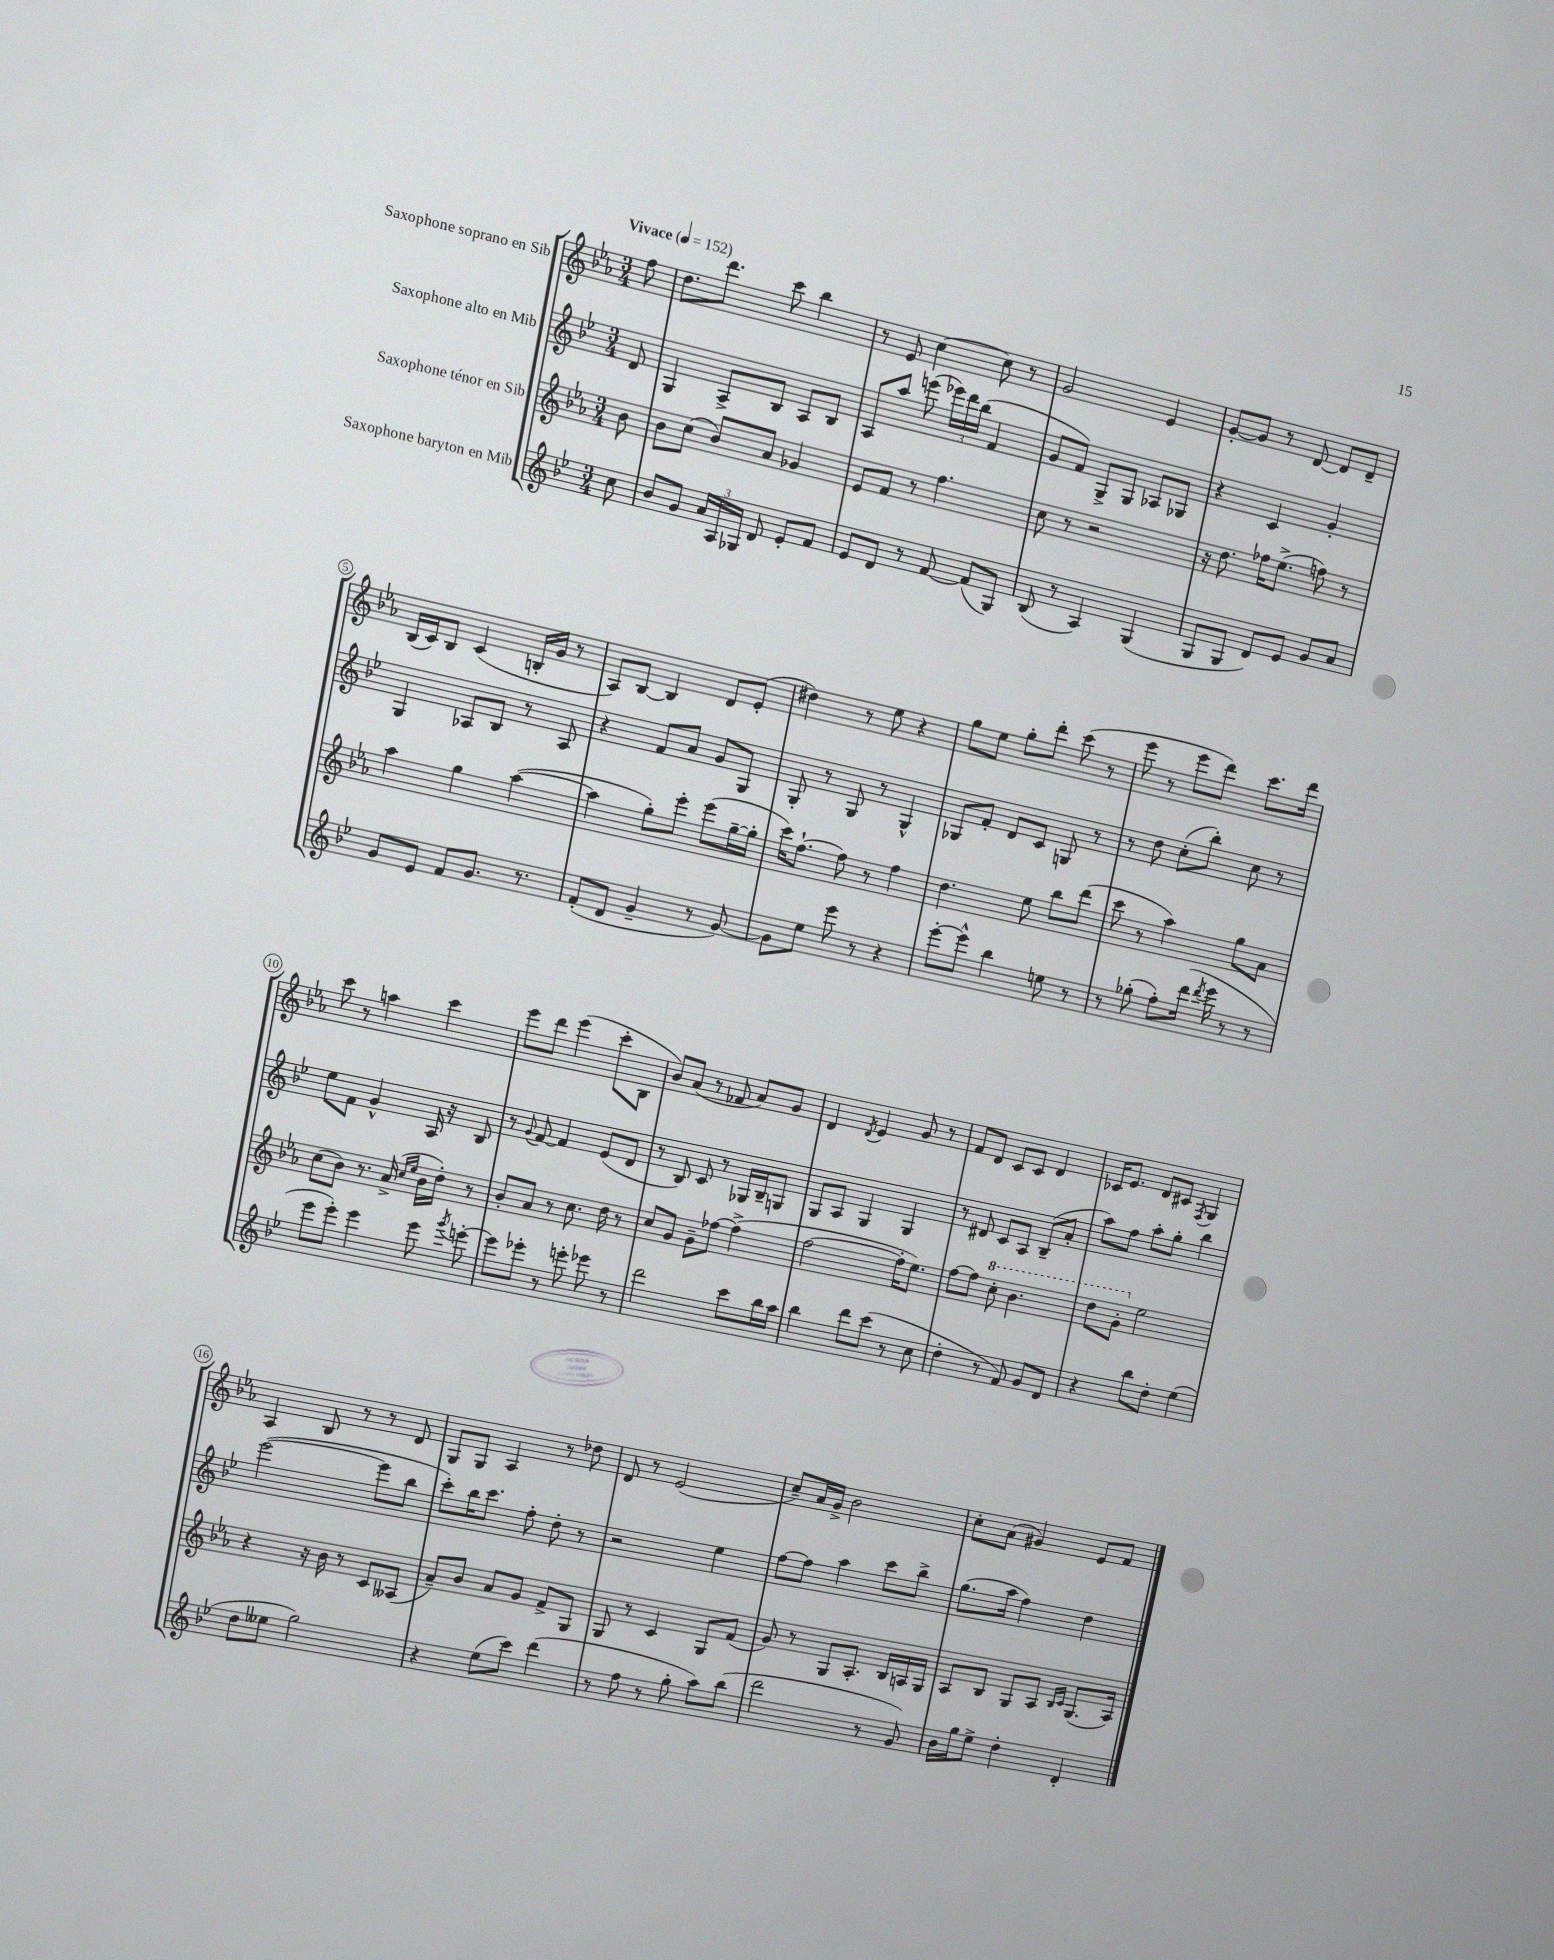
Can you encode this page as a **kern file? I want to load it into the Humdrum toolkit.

**kern	**kern	**kern	**kern
*staff4	*staff3	*staff2	*staff1
*clefG2	*clefG2	*clefG2	*clefG2
*k[b-e-]	*k[b-e-a-]	*k[b-e-]	*k[b-e-a-]
*M3/4	*M3/4	*M3/4	*M3/4
*MM152	*MM152	*MM152	*MM152
8cc	8b-	8d	8ff
=	=	=	=
8b-	8b-	4G	8.dd
8g	(8cc	.	.
.	.	.	8.ddd
24a	8b-)	8A^	.
24A	.	.	.
24G-	.	.	.
8d	8a-	8B-	8ccc
8e-'	4g-	8A	4bb-
8f	.	8B-	.
=	=	=	=
8e-	8e-	8A	8r
8d	8f	8aa	8e-
8r	8r	(8eee	[4cc
[8f	4.ff	24eee-)	.
.	.	24ddd	.
.	.	(24bb-	.
(8f]	.	4f	8cc]
8G)	.	.	8r
=	=	=	=
(8B-	8cc	8g	2g
8r	8r	8f)	.
4A)	2r	8G^	.
.	.	8G	.
(4G	.	8A-	4e-
.	.	8G-	.
=	=	=	=
8G	16r	4r	[8g'
.	8.dd	.	.
8G	.	.	8g]
8d)	16ff-	4c	8r
.	(8.ee-^	.	.
8e-	.	.	[8d
8g	8ff)	4g'	8d]
8a	8r	.	8d~
=	=	=	=
8g	4aa-	4G	(16B-
.	.	.	16c)
8e-	.	.	8B-
8f	4gg	8A-	(4c
8.g	.	8B-	.
.	([4aa-	8r	16B'
8.r	.	.	16g
.	.	8A-	8r
=	=	=	=
(8f'	4aa-]	4r	8A-)
8d	.	.	[8B-
4g~	8gg')	8f	4B-]
.	8eee-'	8a	.
8r	(8eee-	8g	8d
[8g)	[16gg~	8G	(8e-'
.	16gg']	.	.
=	=	=	=
8g]	16ccc)	8G'	4dd#)
.	[8.ff`	.	.
8ee-	.	8r	.
8eee-	8ff]	8G	8r
8r	8r	8r	8ee-
4r	4ff	4G^^	4r
=	=	=	=
[8eee-'	4.dd	8G-	8gg
8eee-^^]	.	8f'	8ee-
4bb-	.	8d	8gg'
.	8ee-	8c	8ddd'
8ee	8bb-	8G	(8ccc
8r	(8ddd	8r	8r
=	=	=	=
8r	8ccc	8r	8eee-
(8gg-'	8r	8dd	8r
8ff')	4aa-)	(8cc'	8eee-
(16ddd	.	8bb-')	8ddd)
8qddd	.	.	.
16eee-	.	.	.
8r	8gg	8cc	8.ccc
8r	8a-	8r	.
.	.	.	16ddd
=	=	=	=
8eee-	(8cc	8ee-	8ccc
8eee-')	8b-)	8f	8r
4eee-	8.r	4g^^	4aa
.	(16a-^	.	.
.	16qqcc	.	.
.	16qqee-	.	.
8eee-	16b-	16A	4ccc
.	16dd')	16r	.
8qggg	.	.	.
[8eee'	8r	8B-	.
=	=	=	=
8eee]	8b-'	8r	8eee-
.	.	8qqg	.
8eee-'	8a-	[8f	8ddd
8r	8r	4f]	(4eee-
8eee'	8.cc	.	.
8eee-	.	(8e-	8ccc'
.	16dd	.	.
8r	8r	8d	8B-
=	=	=	=
2ddd	8cc	8r	8b-)
.	8g	8B-)	(8a-
.	8g~	8c	8r
.	[8ff-	8r	8f-
8ccc	(4ff-^]	16G-	8a-)
.	.	16B-~	.
16bb-	.	8G	8g
16aa	.	.	.
=	=	=	=
4bb-	[2ff	8G	4d
.	.	8A	.
.	.	.	8qd
8ddd	.	4G	4e-
(8ccc	.	.	.
8r	16ff']	4G	8g
.	8.ee-)	.	.
8cc	.	.	8r
=	=	=	=
4dd'	[8ff	8r	8f
.	8ff]	8d#	8d
8r	8ccc'	8c	8c
8f)	4.bb-	8A	8c
8g	.	(8B-~	4d
8d	.	8a'	.
=	=	=	=
4r	8ddd	8aa)	16c-
.	.	.	8.e-
.	8gg'	8ff	.
8bb-	2ee-	8aa'	8d
8dd'	.	8gg'	8c#
.	.	.	8qF
(4ee-	.	4bb-	4G
=	=	=	=
8dd	4r	([2eee-	4A-
8ee--	.	.	.
2gg)	16r	.	8B-
.	16b-	.	.
.	8r	.	8r
.	8c	8eee-]	8r
.	(8A--	8bb-	8d
=	=	=	=
4r	8a-~)	8ccc')	8G
.	8b-	16bb-	8G
.	.	8.ccc	.
(8ee-	8a-	.	4A-
8ccc)	8g	8ff'	.
(4ddd	8f^	8dd'	8r
.	8G	8r	8dd-
=	=	=	=
8r	8G	2r	8d
8ff	8r	.	8r
8r	4c	.	(2e-
8gg'	.	.	.
8aa)	8G	4ee-	.
(8bb-	(8f	.	.
=	=	=	=
2ddd	8g)	[8ff	8cc~)
.	8r	8ff]	16a-
.	.	.	16g^
.	8G	4aa	2b-
.	8.A-'	.	.
8r	.	8ccc	.
.	16B-	.	.
8g)	16A	8bb-^	.
.	16G	.	.
=	=	=	=
16b-	8A-	(8.gg	8cc'
16gg	.	.	.
8ee-^	8B-	.	(8a-
.	.	16aa	.
4dd'	8G	4ff)	4g#)
.	8A-	.	.
.	16qqB-	.	.
.	16qqc	.	.
4d'	(8.G	4dd	8e-
.	.	.	8f
.	16A-)	.	.
==	==	==	==
*-	*-	*-	*-
